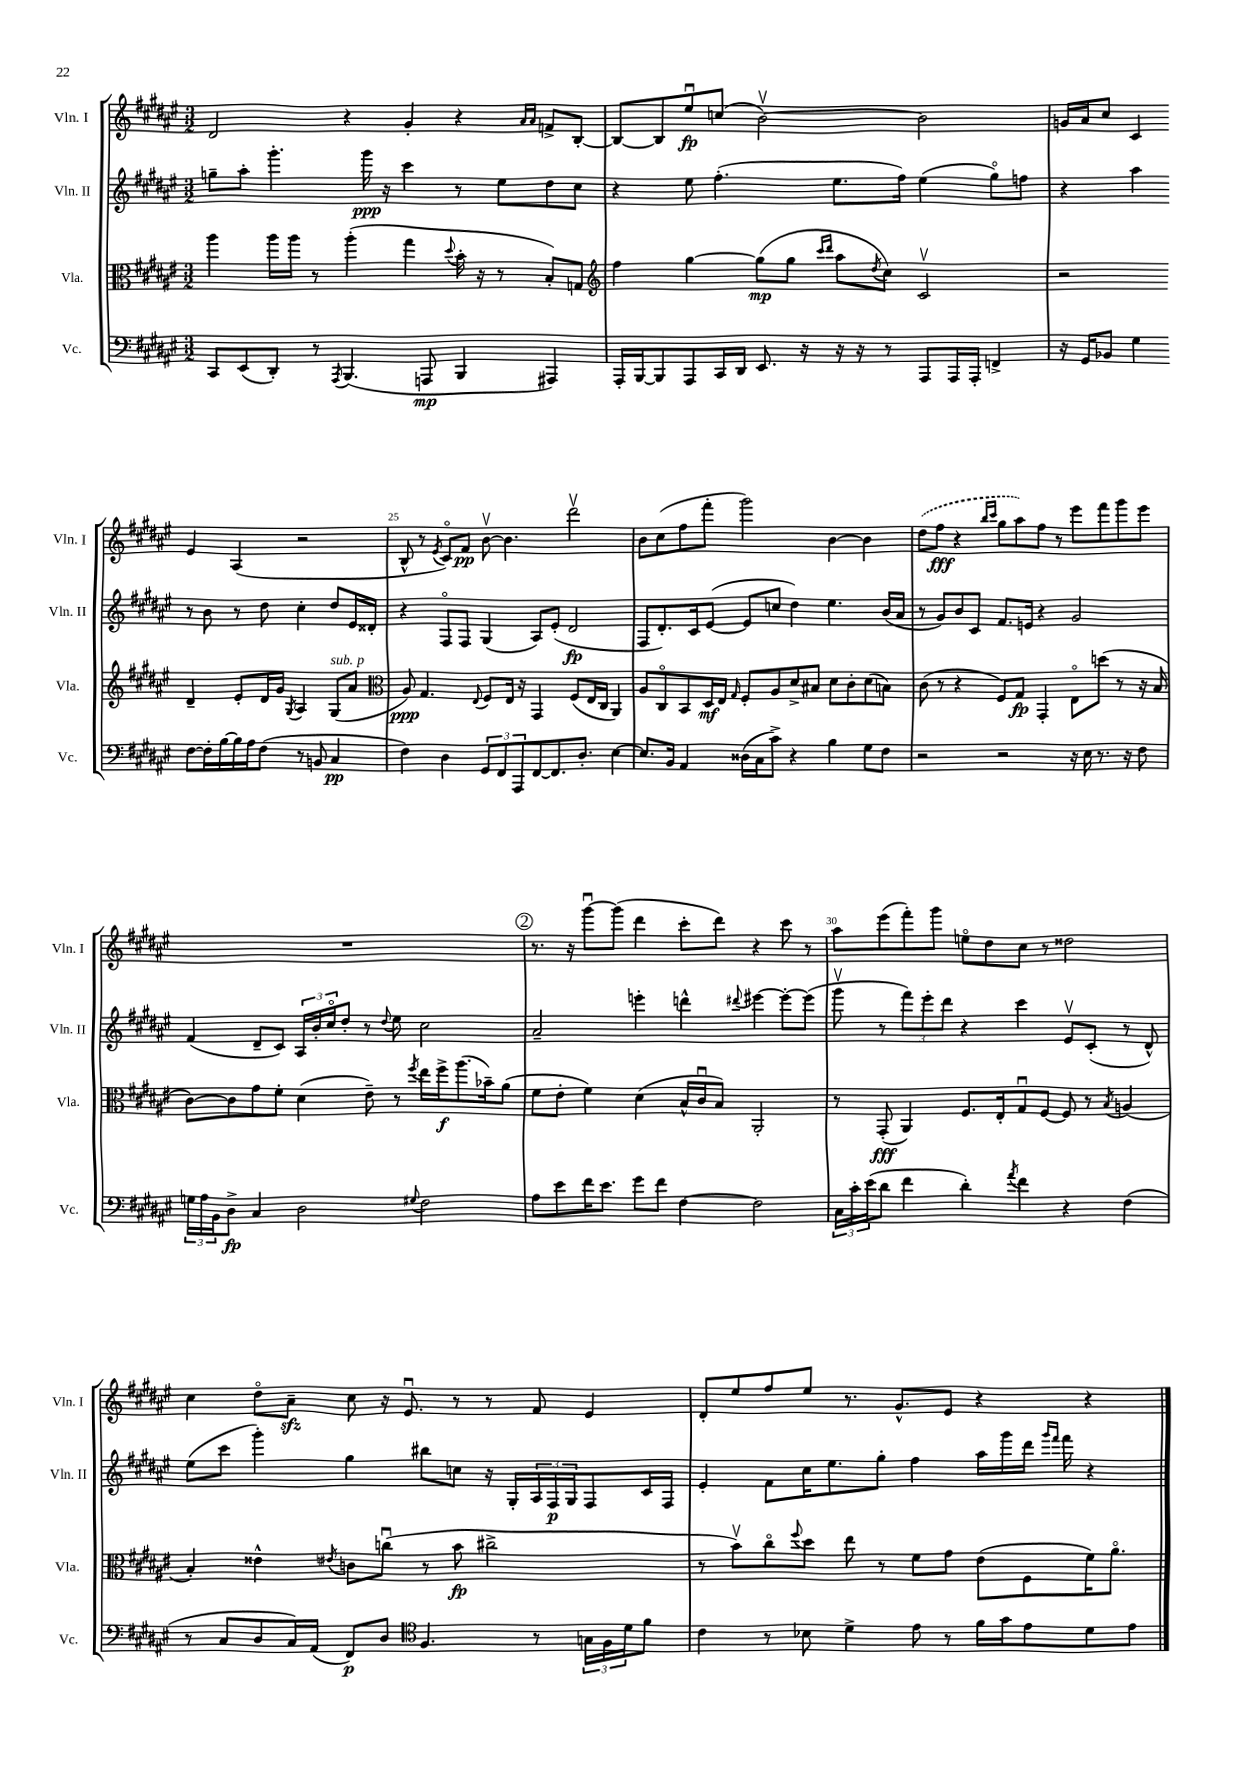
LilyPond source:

<<
\new StaffGroup <<
\new Staff = "s0" \with { instrumentName = "Vln. I" shortInstrumentName = "Vln. I" } {
    \clef treble \key fis \major \numericTimeSignature \time 3/2
    dis'2 r4 gis'4-. r4 \grace { ais'16 ais'16 } f'8-> b8~-. |
    b8~ b8 eis''8\downbow\fp c''8( b'2~\upbow) b'2 |
    g'16 ais'16 cis''8 cis'4 eis'4 ais4( r2 |
    b8-^ r8 \acciaccatura { eis'8 } cis'8\flageolet) fis'8\pp b'8~\upbow b'4. dis'''2\upbow |
    b'8 cis''8( fis''8 fis'''8-. gis'''2) b'4~ b'4 |
    \once \slurDashed dis''8( fis''8\fff r4 \grace { b''16 cis'''16 } gis''8 ais''8) fis''8 r8 eis'''8 fis'''8 gis'''8 eis'''8 |
    R1. |
    \mark \markup { \circle "2" } r8. r16 gis'''8~\downbow gis'''8( dis'''4 cis'''8-. dis'''8) r4 cis'''8 r8 |
    ais''8 eis'''8( fis'''8-.) gis'''8 e''8\flageolet dis''8 cis''8 r8 disis''2 |
    cis''4 dis''8\flageolet ais'8--\sfz cis''8 r16 eis'8.\downbow r8 r8 fis'8 eis'4 |
    dis'8-. eis''8 fis''8 eis''8 r8. gis'8.-^ eis'8 r4 r4 \bar "|." |
}
\new Staff = "s1" \with { instrumentName = "Vln. II" shortInstrumentName = "Vln. II" } {
    \clef treble \key fis \major \numericTimeSignature \time 3/2
    g''8-- ais''8-. gis'''4.-. gis'''16\ppp r16 cis'''4 r8 eis''8 dis''8 cis''8 |
    r4 eis''8 fis''4.-.( eis''8. fis''16) eis''4( gis''8\flageolet) f''8 |
    r4 ais''4 r8 b'8 r8 dis''8 cis''4-. dis''8 eis'16 disis'16-. |
    r4 fis8\flageolet fis8 gis4( ais8) eis'8-.( dis'2\fp |
    fis8 dis'8.-.) cis'16 eis'8~( eis'8 c''8 dis''4) eis''4. b'16( ais'16 |
    r8 gis'8) b'8 cis'8 fis'8. e'16 r4 gis'2 |
    fis'4( dis'8-- cis'8) \tuplet 3/2 { ais16 b'16-. cis''16\flageolet } dis''8-. r8 \appoggiatura { dis''8 } eis''8 cis''2 |
    \mark \markup { \circle "2" } ais'2-- e'''4-. d'''4-^ \appoggiatura { dis'''8 } eis'''4~ eis'''8~-. eis'''8( |
    gis'''8\upbow r8 \tuplet 3/2 { fis'''8) eis'''8-. dis'''8 } r4 cis'''4 eis'8\upbow cis'8-.( r8 dis'8-^) |
    eis''8( cis'''8 gis'''4-.) gis''4 bis''8 c''8 r16 gis16-. \tuplet 3/2 { ais16 fis16\p gis16 } fis8 cis'16 fis16 |
    eis'4-. fis'8 cis''16 eis''8. gis''8-. fis''4 ais''16 gis'''16 dis'''16 \grace { gis'''16 fis'''16 } fis'''16 r4 \bar "|." |
}
\new Staff = "s2" \with { instrumentName = "Vla." shortInstrumentName = "Vla." } {
    \clef alto \key fis \major \numericTimeSignature \time 3/2
    ais''4 ais''16 ais''16 r8 ais''4-.( gis''4 \appoggiatura { dis''8 } b'16-. r16 r8 b8-.) g8 |
    \clef treble fis''4 gis''4~ gis''8\mp( gis''8 \grace { cis'''16 dis'''16 } ais''8 \acciaccatura { dis''8 } cis''8) cis'2\upbow |
    r2 dis'4-- eis'8-. dis'16 gis'16 \acciaccatura { gis8 } ais4 gis8^\markup { \italic "sub. p" }( ais'8 |
    \clef alto ais8\ppp) gis4. \appoggiatura { eis8 } fis8 eis16 r16 gis,4 fis8( eis16 cis16 ais,4) |
    ais8 cis8\flageolet b,8 dis16\mf eis16 \grace { gis16 } fis8-. ais8 dis'8-> bis8 dis'8 cis'8-. dis'8( b8) |
    cis'8( r8 r4 fis8) gis8\fp gis,4-. eis8\flageolet d''8( r8 r16 b16 |
    cis'8~) cis'8 gis'8 fis'8-. dis'4( eis'8--) r8 \acciaccatura { fis''8 } eis''16 fis''16->\f ais''8.( bes'16--) ais'8( |
    \mark \markup { \circle "2" } fis'8 eis'8-. fis'4) dis'4( b16-^ cis'16\downbow b8) ais,2-. |
    r8 gis,8-.\fff( ais,4) fis8. eis16-. gis8\downbow fis8~ fis8 r8 \acciaccatura { b8 } a4( |
    b4-.) eisis'4-^ \acciaccatura { eis'8 } c'8 c''8\downbow( r8 b'8\fp cis''2-> |
    r8 b'8\upbow) cis''8\flageolet \appoggiatura { fis''8 } dis''8 eis''8 r8 fis'8 gis'8 eis'8( fis8 fis'16) ais'8.\flageolet \bar "|." |
}
\new Staff = "s3" \with { instrumentName = "Vc." shortInstrumentName = "Vc." } {
    \clef bass \key fis \major \numericTimeSignature \time 3/2
    cis,8 eis,8( dis,8-.) r8 \acciaccatura { ais,,8 } b,,4.( a,,8\mp b,,4 ais,,4) |
    ais,,16-. b,,16~ b,,8 ais,,8 cis,16 dis,16 eis,8. r16 r16 r16 r8 ais,,8 ais,,16 ais,,16-. f,4-> |
    r16 gis,16 bes,8 gis4 fis8~ fis16-. b16~ b16 ais16 fis8( r8 b,8 cis4\pp |
    fis4) dis4 \tuplet 3/2 { gis,8 fis,8 ais,,8 } fis,8~ fis,8. dis8.-. eis4~ |
    eis8. b,16 ais,4 disis16( cis16 cis'8->) r4 b4 gis8 fis8 |
    r2 r2 r16 eis16 r8. r16 fis8 |
    \tuplet 3/2 { g16 ais16 b,16 } dis8->\fp cis4 dis2 \appoggiatura { gis8 } fis2 |
    \mark \markup { \circle "2" } ais8 eis'8 fis'16 eis'8. gis'8 fis'8 fis4~ fis2 |
    \tuplet 3/2 { cis16 cis'16-. eis'16( } dis'8 fis'4 dis'4-.) \acciaccatura { ais'8 } fis'4 r4 fis4( |
    r8 cis8 dis8 cis16) ais,16( fis,8\p) dis8 \clef tenor fis4. r8 \tuplet 3/2 { g16 fis16 dis'16 } fis'8 |
    cis'4 r8 bes8 dis'4-> eis'8 r8 fis'16 gis'16 eis'8 dis'8 eis'8 \bar "|." |
}
>>
>>
\layout { \context { \Score currentBarNumber = #22 \override BarNumber.break-visibility = ##(#f #t #t) barNumberVisibility = #(every-nth-bar-number-visible 5) } }
